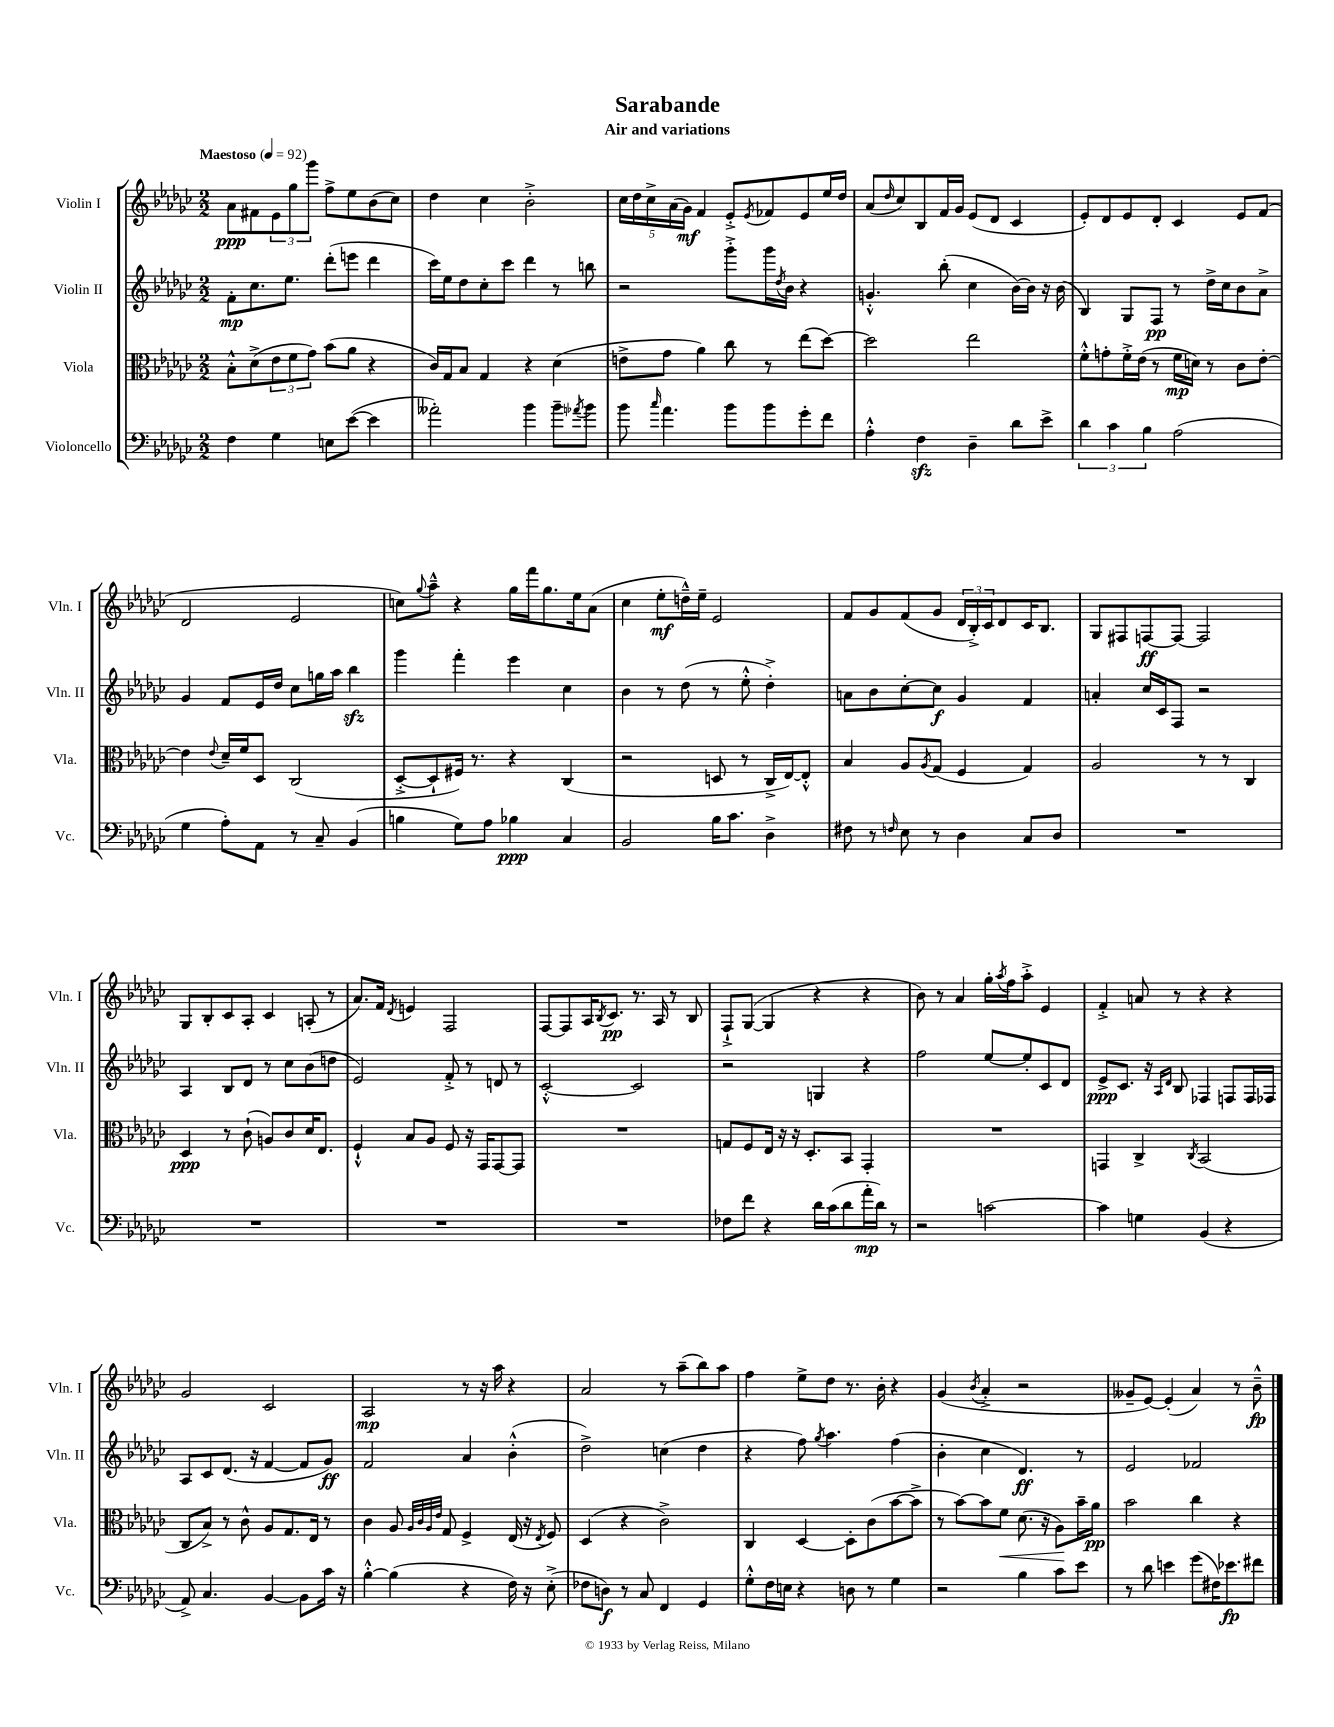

**kern	**dynam	**kern	**dynam	**kern	**dynam	**kern	**dynam
*part4	*part4	*part3	*part3	*part2	*part2	*part1	*part1
*staff4	*staff4	*staff3	*staff3	*staff2	*staff2	*staff1	*staff1
*I"Violoncello	*	*I"Viola	*	*I"Violin II	*	*I"Violin I	*
*I'Vc.	*	*I'Vla.	*	*I'Vln. II	*	*I'Vln. I	*
*clefF4	*	*clefC3	*	*clefG2	*	*clefG2	*
*k[b-e-a-d-g-c-]	*	*k[b-e-a-d-g-c-]	*	*k[b-e-a-d-g-c-]	*	*k[b-e-a-d-g-c-]	*
*M2/2	*	*M2/2	*	*M2/2	*	*M2/2	*
*MM92	*	*MM92	*	*MM92	*	*MM92	*
=1	=1	=1	=1	=1	=1	=1	=1
!	!	!	!	!	!	!LO:TX:a:B:t=Maestoso	!
4F\	.	8B-'^^\L	.	8f'\L	mp	8a-\L	ppp
.	.	(8d-^\	.	8.cc-\	.	8f#X\	.
4G-\	.	12e-\	.	.	.	12e-\	.
.	.	.	.	8.ee-\J	.	.	.
.	.	12f\	.	.	.	12gg-\	.
.	.	12g-\J)	.	.	.	12ggg-\J	.
8En\L	.	(8b-\L	.	(8ddd-'\L	.	8ff^\L	.
([8e-\J	.	8a-\J	.	8eeen\J	.	8ee-\	.
4e-\]	.	4r	.	4ddd-\	.	(8b-\	.
.	.	.	.	.	.	8cc-\J)	.
=2	=2	=2	=2	=2	=2	=2	=2
2a--X'\)	.	16c-/LL)	.	16ccc-\LL)	.	4dd-\	.
.	.	16G-/J	.	16ee-\J	.	.	.
.	.	8B-/J	.	8dd-\	.	.	.
.	.	4G-/	.	8cc-'\	.	4cc-\	.
.	.	.	.	8ccc-\J	.	.	.
4b-\	.	4r	.	4ddd-\	.	2b-'^\	.
8b-~\L	.	(4d-\	.	8r	.	.	.
8qa-X/	.	.	.	.	.	.	.
8b-\J	.	.	.	8bbn\	.	.	.
=3	=3	=3	=3	=3	=3	=3	=3
8b-\	.	8en^\L	.	2r	.	20cc-\LL	.
.	.	.	.	.	.	20dd-\	.
.	.	.	.	.	.	20cc-^\	.
16qqcc-/	.	.	.	.	.	.	.
4.a-\	.	8g-\J	.	.	.	.	.
.	.	.	.	.	.	(20a-\	.
.	.	.	.	.	.	20g-\JJ)	mf
.	.	4a-\)	.	.	.	4f/	.
8b-\L	.	8cc-\	.	8ggg-'^\L	.	8e-'^/L	.
.	.	.	.	.	.	8qe-/	.
8b-\	.	8r	.	16ggg-\L	.	8f-X/	.
.	.	.	.	8qdd-/	.	.	.
.	.	.	.	16b-\JJ	.	.	.
8g-'\	.	(8ee-\L	.	4r	.	8e-/	.
8f\J	.	[8dd-\J)	.	.	.	16ee-/L	.
.	.	.	.	.	.	16dd-/JJ	.
=4	=4	=4	=4	=4	=4	=4	=4
4A-'^^\	.	2dd-\]	.	4.gn'^^/	.	(8a-/L	.
.	.	.	.	.	.	16qqdd-/	.
.	.	.	.	.	.	8cc-/)	.
4Fzz\	.	.	.	.	.	8B-/	.
.	.	.	.	(8bb-'\	.	16f/L	.
.	.	.	.	.	.	16g-/JJ	.
4D-~\	.	2ee-\	.	4cc-\	.	(8e-/L	.
.	.	.	.	.	.	8d-/J	.
8d-\L	.	.	.	[16b-\LL)	.	4c-/	.
.	.	.	.	16b-\JJ]	.	.	.
8e-^\J	.	.	.	16r	.	.	.
.	.	.	.	(16b-\	.	.	.
=5	=5	=5	=5	=5	=5	=5	=5
6d-\	.	8f'^^\L	.	4B-/)	.	8e-'/L)	.
.	.	8gn'\	.	.	.	8d-/	.
6c-\	.	.	.	.	.	.	.
.	.	16f'^\L	.	8G-/L	.	8e-/	.
.	.	(16e-\JJ	.	.	.	.	.
6B-\	.	.	.	.	.	.	.
.	.	8r	.	8F/J	pp	8d-'/J	.
(2A-\	.	16f\LL	mp	8r	.	4c-/	.
.	.	16dn\JJ)	.	.	.	.	.
.	.	8r	.	16dd-^\LL	.	.	.
.	.	.	.	16cc-\J	.	.	.
.	.	8c-\L	.	8b-\	.	8e-/L	.
.	.	[8e-'\J	.	8a-^\J	.	(8f/J	.
!!LO:LB:g=z
=6	=6	=6	=6	=6	=6	=6	=6
4G-\	.	4e-\]	.	4g-/	.	2d-/	.
.	.	8qqe-/	.	.	.	.	.
8A-'\L)	.	16d-~/LL	.	8f/L	.	.	.
.	.	16f/J	.	.	.	.	.
8AA-\J	.	8D-/J	.	16e-/L	.	.	.
.	.	.	.	16dd-/JJ	.	.	.
8r	.	(2C-/	.	8cc-\L	.	2e-/	.
8C-~/	.	.	.	16ggn\L	.	.	.
.	.	.	.	16aa-\JJ	.	.	.
(4BB-/	.	.	.	4bb-zz\	.	.	.
=7	=7	=7	=7	=7	=7	=7	=7
4Bn\	.	[8D-'^/L	.	4ggg-\	.	8ccn\L)	.
.	.	.	.	.	.	8qqgg-/	.
.	.	8D-`/]	.	.	.	8aa-~^^\J	.
8G-\L)	.	16F#X/Jk)	.	4fff'\	.	4r	.
.	.	8.r	.	.	.	.	.
8A-\J	.	.	.	.	.	.	.
4B-X\	ppp	4r	.	4eee-\	.	16gg-\LL	.
.	.	.	.	.	.	16fff\J	.
.	.	.	.	.	.	8.gg-\	.
4C-/	.	(4C-/	.	4cc-\	.	.	.
.	.	.	.	.	.	16ee-\k	.
.	.	.	.	.	.	(8a-\J	.
=8	=8	=8	=8	=8	=8	=8	=8
2BB-/	.	2r	.	4b-\	.	4cc-\	.
.	.	.	.	8r	.	8ee-'\L	mf
.	.	.	.	(8dd-\	.	16ddn~^^\L)	.
.	.	.	.	.	.	16ee-~\JJ	.
16B-\KL	.	8Dn/	.	8r	.	2e-/	.
8.c-\J	.	.	.	.	.	.	.
.	.	8r	.	8ee-'^^\	.	.	.
4D-^\	.	16C-^/LL	.	4dd-'^\)	.	.	.
.	.	[16E-/J)	.	.	.	.	.
.	.	8E-'^^/J]	.	.	.	.	.
=9	=9	=9	=9	=9	=9	=9	=9
8F#X\	.	4B-/	.	8an\L	.	8f/L	.
8r	.	.	.	8b-\	.	8g-/	.
16qqFn/	.	.	.	.	.	.	.
8E-\	.	8A-/L	.	[8cc-'\	.	(8f/	.
.	.	8qA-/	.	.	.	.	.
8r	.	(8G-/J	.	8cc-\J]	f	8g-/J	.
4D-\	.	4F/	.	4g-/	.	24d-/LL	.
.	.	.	.	.	.	24B-'^/)	.
.	.	.	.	.	.	24c-/J	.
.	.	.	.	.	.	8d-/	.
8C-/L	.	4G-/)	.	4f/	.	16c-/K	.
.	.	.	.	.	.	8.B-/J	.
8D-/J	.	.	.	.	.	.	.
=10	=10	=10	=10	=10	=10	=10	=10
1r	.	2A-/	.	4an'/	.	8G-/L	.
.	.	.	.	.	.	8F#X/	.
.	.	.	.	16cc-/LL	.	[8Fn/	ff
.	.	.	.	16c-/J	.	.	.
.	.	.	.	8F/J	.	8F/J_	.
.	.	8r	.	2r	.	2F/]	.
.	.	8r	.	.	.	.	.
.	.	4C-/	.	.	.	.	.
!!LO:LB:g=z
=11	=11	=11	=11	=11	=11	=11	=11
1r	.	4D-/	ppp	4A-/	.	8G-/L	.
.	.	.	.	.	.	8B-'/	.
.	.	8r	.	8B-/L	.	8c-/	.
.	.	(8c-`\	.	8d-/J	.	8A-'/J	.
.	.	8An/L)	.	8r	.	4c-/	.
.	.	8c-/	.	8cc-\L	.	.	.
.	.	16d-/K	.	(8b-\	.	(8An'/	.
.	.	8.E-/J	.	.	.	.	.
.	.	.	.	8ddn\J	.	8r	.
=12	=12	=12	=12	=12	=12	=12	=12
1r	.	4F`^^/	.	2e-/)	.	8.a-/L)	.
.	.	.	.	.	.	16f/Jk	.
.	.	.	.	.	.	8qd-/	.
.	.	8B-/L	.	.	.	4en/	.
.	.	8A-/J	.	.	.	.	.
.	.	8F/	.	8f'^/	.	2F/	.
.	.	16r	.	8r	.	.	.
.	.	16GG-/KL	.	.	.	.	.
.	.	[8GG-/	.	8dn/	.	.	.
.	.	8GG-/J]	.	8r	.	.	.
=13	=13	=13	=13	=13	=13	=13	=13
1r	.	1r	.	[2c-'^^/	.	[8F/L	.
.	.	.	.	.	.	8F/]	.
.	.	.	.	.	.	16A-/K	.
.	.	.	.	.	.	8qB-/	.
.	.	.	.	.	.	8.c-/J	pp
.	.	.	.	2c-/]	.	8.r	.
.	.	.	.	.	.	16A-/	.
.	.	.	.	.	.	8r	.
.	.	.	.	.	.	8B-/	.
=14	=14	=14	=14	=14	=14	=14	=14
8F-X\L	.	8Gn/L	.	2r	.	8F`^/L	.
8f\J	.	8F/	.	.	.	([8G-/J	.
4r	.	16E-/Jk	.	.	.	4G-/]	.
.	.	16r	.	.	.	.	.
.	.	16r	.	.	.	.	.
.	.	8.D-'/L	.	.	.	.	.
16d-\LL	.	.	.	4Gn/	.	4r	.
(16c-\J	.	.	.	.	.	.	.
8d-\	.	8BB-/J	.	.	.	.	.
16a-'\L	mp	4GG-'/	.	4r	.	4r	.
16d-\JJ)	.	.	.	.	.	.	.
8r	.	.	.	.	.	.	.
=15	=15	=15	=15	=15	=15	=15	=15
2r	.	1r	.	2ff\	.	8b-\)	.
.	.	.	.	.	.	8r	.
.	.	.	.	.	.	4a-/	.
[2cn\	.	.	.	[8ee-/L	.	16gg-'\LL	.
.	.	.	.	.	.	8qaa-/	.
.	.	.	.	.	.	16ff\J	.
.	.	.	.	8ee-'/]	.	8aa-'^\J	.
.	.	.	.	8c-/	.	4e-/	.
.	.	.	.	8d-/J	.	.	.
=16	=16	=16	=16	=16	=16	=16	=16
4c\]	.	4GGn/	.	8e-^/L	ppp	4f'^/	.
.	.	.	.	8.c-/J	.	.	.
4Gn\	.	4C-^/	.	.	.	8an/	.
.	.	.	.	16r	.	.	.
.	.	.	.	16qqA-/LL	.	.	.
.	.	.	.	16qqd-/JJ	.	.	.
.	.	.	.	8B-/	.	8r	.
.	.	8qC-/	.	.	.	.	.
(4BB-/	.	(2BB-/	.	4F-X/	.	4r	.
4r	.	.	.	8Fn/L	.	4r	.
.	.	.	.	16F/L	.	.	.
.	.	.	.	16F-X/JJ	.	.	.
!!LO:LB:g=z
=17	=17	=17	=17	=17	=17	=17	=17
8AA-^/)	.	8C-/L	.	8A-/L	.	2g-/	.
4.C-/	.	8B-^/J)	.	8c-/	.	.	.
.	.	8r	.	(8.d-/J	.	.	.
.	.	8c-^^\	.	.	.	.	.
.	.	.	.	16r	.	.	.
[4BB-/	.	8A-/L	.	[4f/	.	2c-/	.
.	.	8.G-/	.	.	.	.	.
8BB-\L]	.	.	.	8f/L]	.	.	.
.	.	16E-/Jk	.	.	.	.	.
16c-\Jk	.	8r	.	8g-/J)	ff	.	.
16r	.	.	.	.	.	.	.
=18	=18	=18	=18	=18	=18	=18	=18
[4B-'^^\	.	4c-\	.	2f/	.	2A-/	mp
(4B-\]	.	8A-/	.	.	.	.	.
.	.	32qqA-/LLL	.	.	.	.	.
.	.	32qqc-/	.	.	.	.	.
.	.	32qqA-/	.	.	.	.	.
.	.	32qqe-/JJJ	.	.	.	.	.
.	.	8G-/	.	.	.	.	.
4r	.	4F^/	.	4a-/	.	8r	.
.	.	.	.	.	.	16r	.
.	.	.	.	.	.	16aa-\	.
16F\)	.	(16E-/	.	(4b-'^^\	.	4r	.
16r	.	16r	.	.	.	.	.
.	.	8qE-/	.	.	.	.	.
(8E-'^\	.	8F/)	.	.	.	.	.
=19	=19	=19	=19	=19	=19	=19	=19
8F-X\L	.	(4D-/	.	2dd-^\)	.	2a-/	.
8Dn\J)	f	.	.	.	.	.	.
8r	.	4r	.	.	.	.	.
8C-/	.	.	.	.	.	.	.
4FF/	.	2c-^\)	.	(4ccn\	.	8r	.
.	.	.	.	.	.	(8aa-~\L	.
4GG-/	.	.	.	4dd-\	.	8bb-\)	.
.	.	.	.	.	.	8aa-\J	.
=20	=20	=20	=20	=20	=20	=20	=20
8G-'^^\L	.	4C-/	.	4r	.	4ff\	.
16F\L	.	.	.	.	.	.	.
16En\JJ	.	.	.	.	.	.	.
4r	.	[4D-/	.	8ff\)	.	8ee-^\L	.
.	.	.	.	8qgg-/	.	.	.
.	.	.	.	4.aa-\	.	8dd-\J	.
8Dn\	.	8D-'\L]	.	.	.	8.r	.
8r	.	(8c-\	.	.	.	.	.
.	.	.	.	.	.	16b-'\	.
4G-\	.	[8b-\	.	(4ff\	.	4r	.
.	.	8b-^\J]	.	.	.	.	.
=21	=21	=21	=21	=21	=21	=21	=21
2r	.	8r	.	4b-'\	.	(4g-/	.
.	.	[8b-\L)	.	.	.	.	.
.	.	.	.	.	.	8qb-/	.
.	.	8b-\]	.	4cc-\	.	4a-'^/	.
!	!	!	!LO:HP:b	!	!	!	!
.	.	8f\J	<	.	.	.	.
4B-\	.	(8.d-\	.	4.d-/)	ff	2r	.
.	.	16r	.	.	.	.	.
8c-\L	.	8A-\L)	.	.	.	.	.
8e-\J	.	16b-~\L	[	8r	.	.	.
.	.	16a-\JJ	pp	.	.	.	.
=22	=22	=22	=22	=22	=22	=22	=22
8r	.	2b-\	.	2e-/	.	8g--X~/L	.
8d-\	.	.	.	.	.	[8e-/J)	.
4en\	.	.	.	.	.	(4e-'/]	.
(8g-\L	.	4cc-\	.	2f-X/	.	4a-/)	.
16F#X\K)	.	.	.	.	.	.	.
8.e-X\	fp	.	.	.	.	.	.
.	.	4r	.	.	.	8r	.
8f#X\J	.	.	.	.	.	8b-~^^\	fp
==	==	==	==	==	==	==	==
*-	*-	*-	*-	*-	*-	*-	*-
